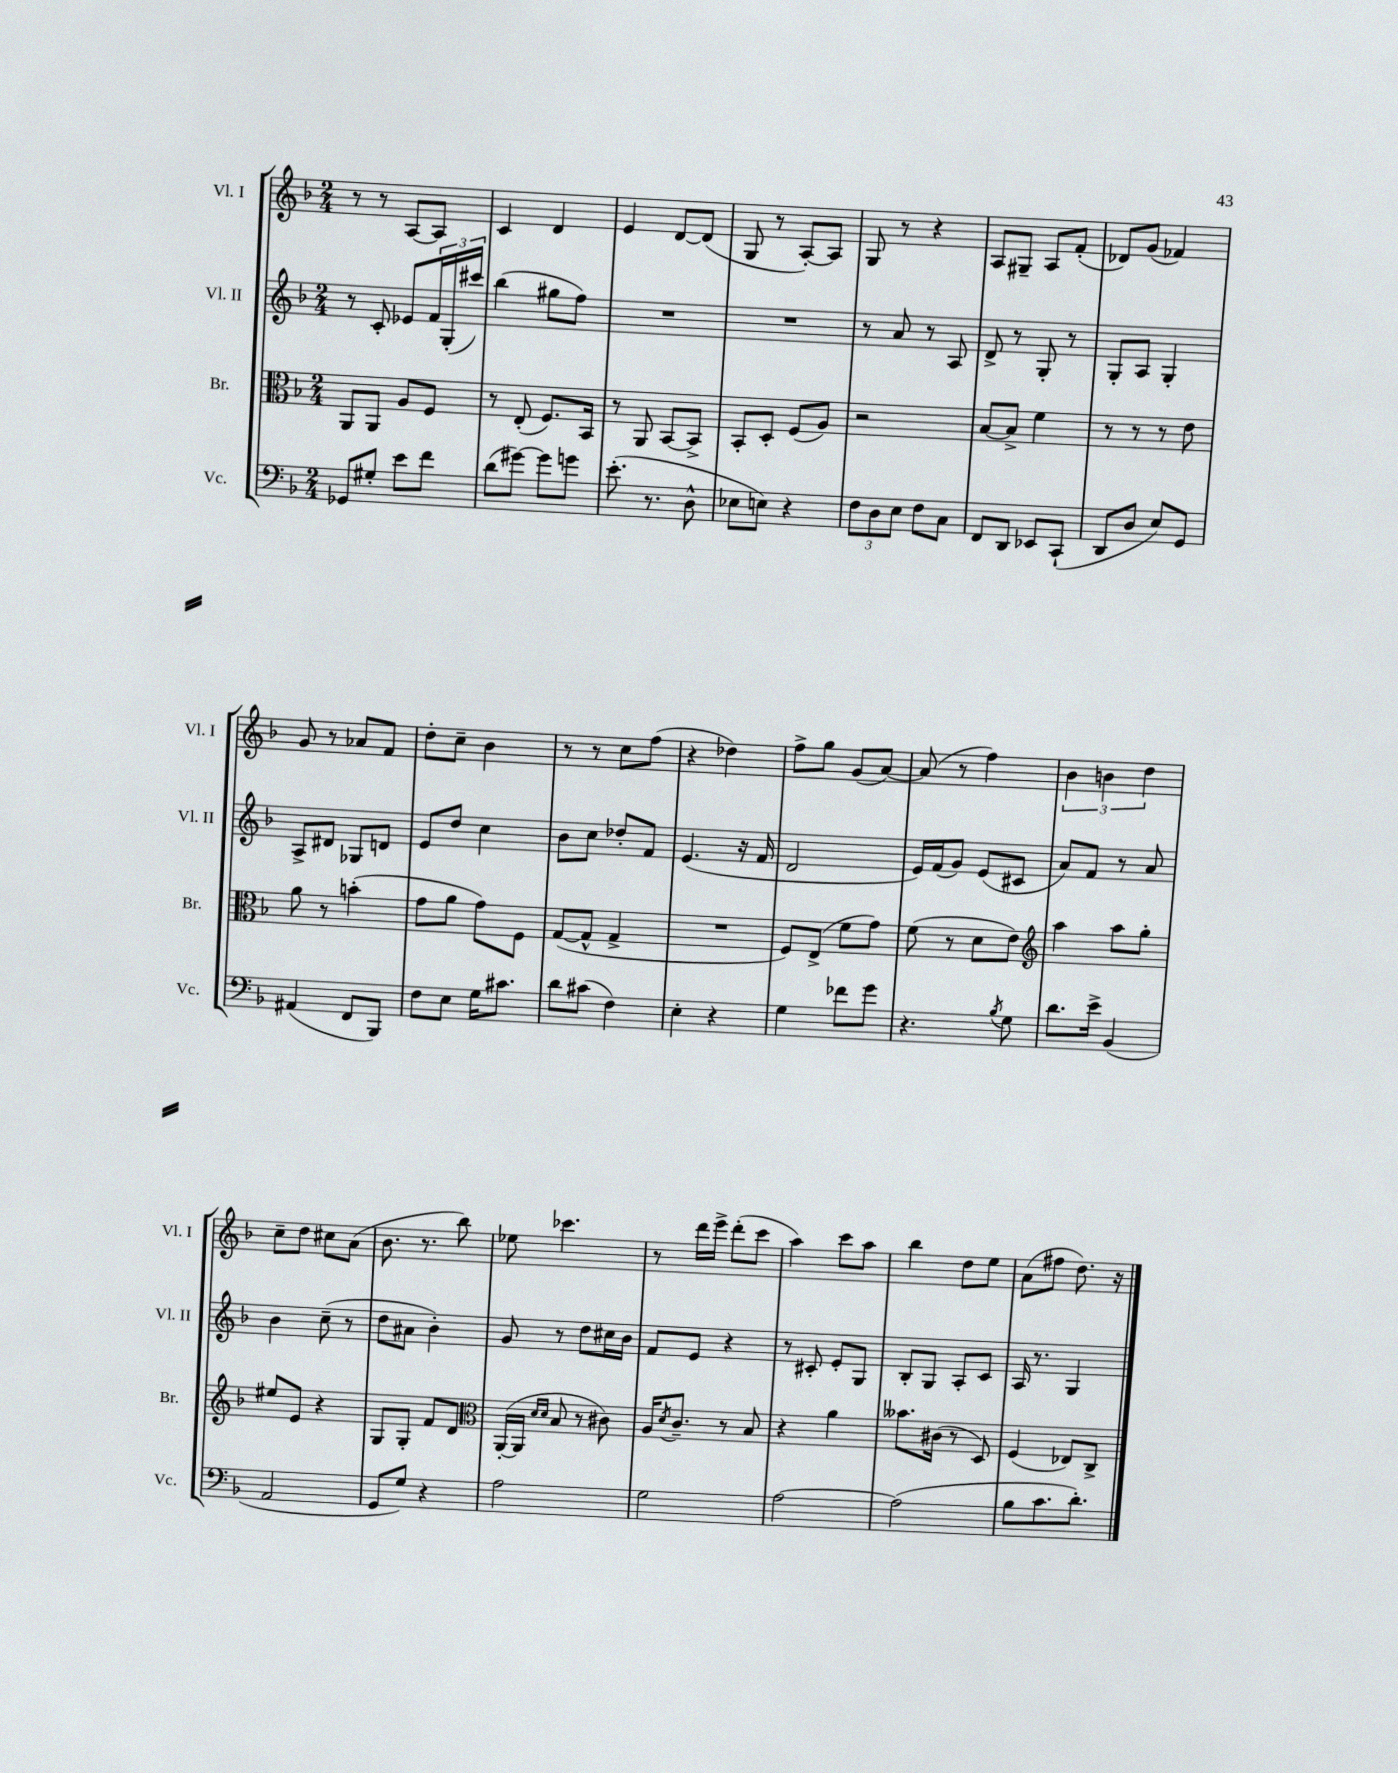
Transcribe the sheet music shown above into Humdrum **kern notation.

**kern	**kern	**kern	**kern
*staff4	*staff3	*staff2	*staff1
*clefF4	*clefC3	*clefG2	*clefG2
*k[b-]	*k[b-]	*k[b-]	*k[b-]
*M2/4	*M2/4	*M2/4	*M2/4
8GG-	8AA	8r	8r
8G#'	8AA	8c'	8r
8e	8A	8e-	[8A
8f	8F	24f	8A]
.	.	(24G'	.
.	.	24ccc#)	.
=	=	=	=
(8d	8r	(4bb-	4c
[8g#)	(8E'	.	.
8g#]	8.F)	8gg#	4d
8g	.	8ff)	.
.	16BB-	.	.
=	=	=	=
(8.e'	8r	2r	4e
.	8AA	.	.
8.r	.	.	.
.	[8BB-	.	[8d
8D^^	8BB-^]	.	(8d]
=	=	=	=
8E-	8BB-'	2r	8G
8E)	8D'	.	8r
4r	(8F	.	[8A')
.	8A)	.	8A]
=	=	=	=
12F	2r	8r	8G
12D	.	.	.
.	.	8a	8r
12E	.	.	.
8F	.	8r	4r
8C	.	8A	.
=	=	=	=
8FF	[8B-	8d^	8A
8DD	8B-^]	8r	8G#~
8EE-	4f	8G'	8A
(8CC`	.	8r	(8f'
=	=	=	=
8DD	8r	8G'	8d-)
8D	8r	8A	(8g
8E)	8r	4G'	4f-)
8GG	8e	.	.
=	=	=	=
(4AA#	8a	8A^	8g
.	8r	8d#	8r
8FF	(4b'	8G-	8a-
8BBB-)	.	8d	8f
=	=	=	=
8F	8g	8e	8dd'
8E	8a	8dd	8cc~
16G	8g)	4cc	4b-
8.c#	.	.	.
.	8F	.	.
=	=	=	=
8d	([8G	8b-	8r
(8c#	8G^^]	8cc	8r
4F)	4G^	8dd-'	8cc
.	.	8f	(8ff
=	=	=	=
4E'	2r	(4.e	4r
4r	.	.	4dd-)
.	.	16r	.
.	.	16f	.
=	=	=	=
4G	8F)	2d	8ff^
.	(8E^	.	8gg
8f-	8f	.	(8g
8g	8g)	.	[8a)
=	=	=	=
4.r	(8f	16e)	(8a]
.	.	(16f	.
.	8r	8g)	8r
.	8d	(8e	4ff)
8qB-	.	.	.
8G	8e)	8c#	.
=	=	=	=
*	*clefG2	*	*
8.d	4aa	8a)	6b-
.	.	8f	.
.	.	.	6b
16e^	.	.	.
(4BB-	8aa	8r	.
.	.	.	6dd
.	8gg'	8a	.
=	=	=	=
2AA	8ee#	4b-	8cc~
.	8e	.	8dd
.	4r	(8cc~	8cc#
.	.	8r	(8a
=	=	=	=
8GG	8G	8dd	8.b-
8G)	8G'	8a#	.
.	.	.	8.r
4r	8f	4b-')	.
.	8d	.	8bb-)
=	=	=	=
*	*clefC3	*	*
2A	([16AA'	8g	8ee-
.	16AA]	.	.
.	16qqd	.	.
.	16qqd	.	.
.	8B-	8r	4.ccc-
.	8r	8dd	.
.	8c#)	16cc#	.
.	.	16b-	.
=	=	=	=
2G	16A	8f	8r
.	8qd	.	.
.	8.c~	.	.
.	.	8e	16ddd
.	.	.	16eee^
.	8r	4r	(8ddd'
.	8B-	.	8ccc
=	=	=	=
[2A	4r	8r	4aa)
.	.	8c#'	.
.	4a	8e'	8ccc
.	.	8G	8aa
=	=	=	=
(2A]	8.b--	8B-'	4bb-
.	.	8G	.
.	(16c#	.	.
.	8r	8A'	8dd
.	8D)	8c	8ee
=	=	=	=
8B-	(4F	16A	(8a
.	.	8.r	.
8.c	.	.	8ff#
.	8E-)	4G	8.dd)
8.d')	.	.	.
.	8C^	.	.
.	.	.	16r
==	==	==	==
*-	*-	*-	*-
